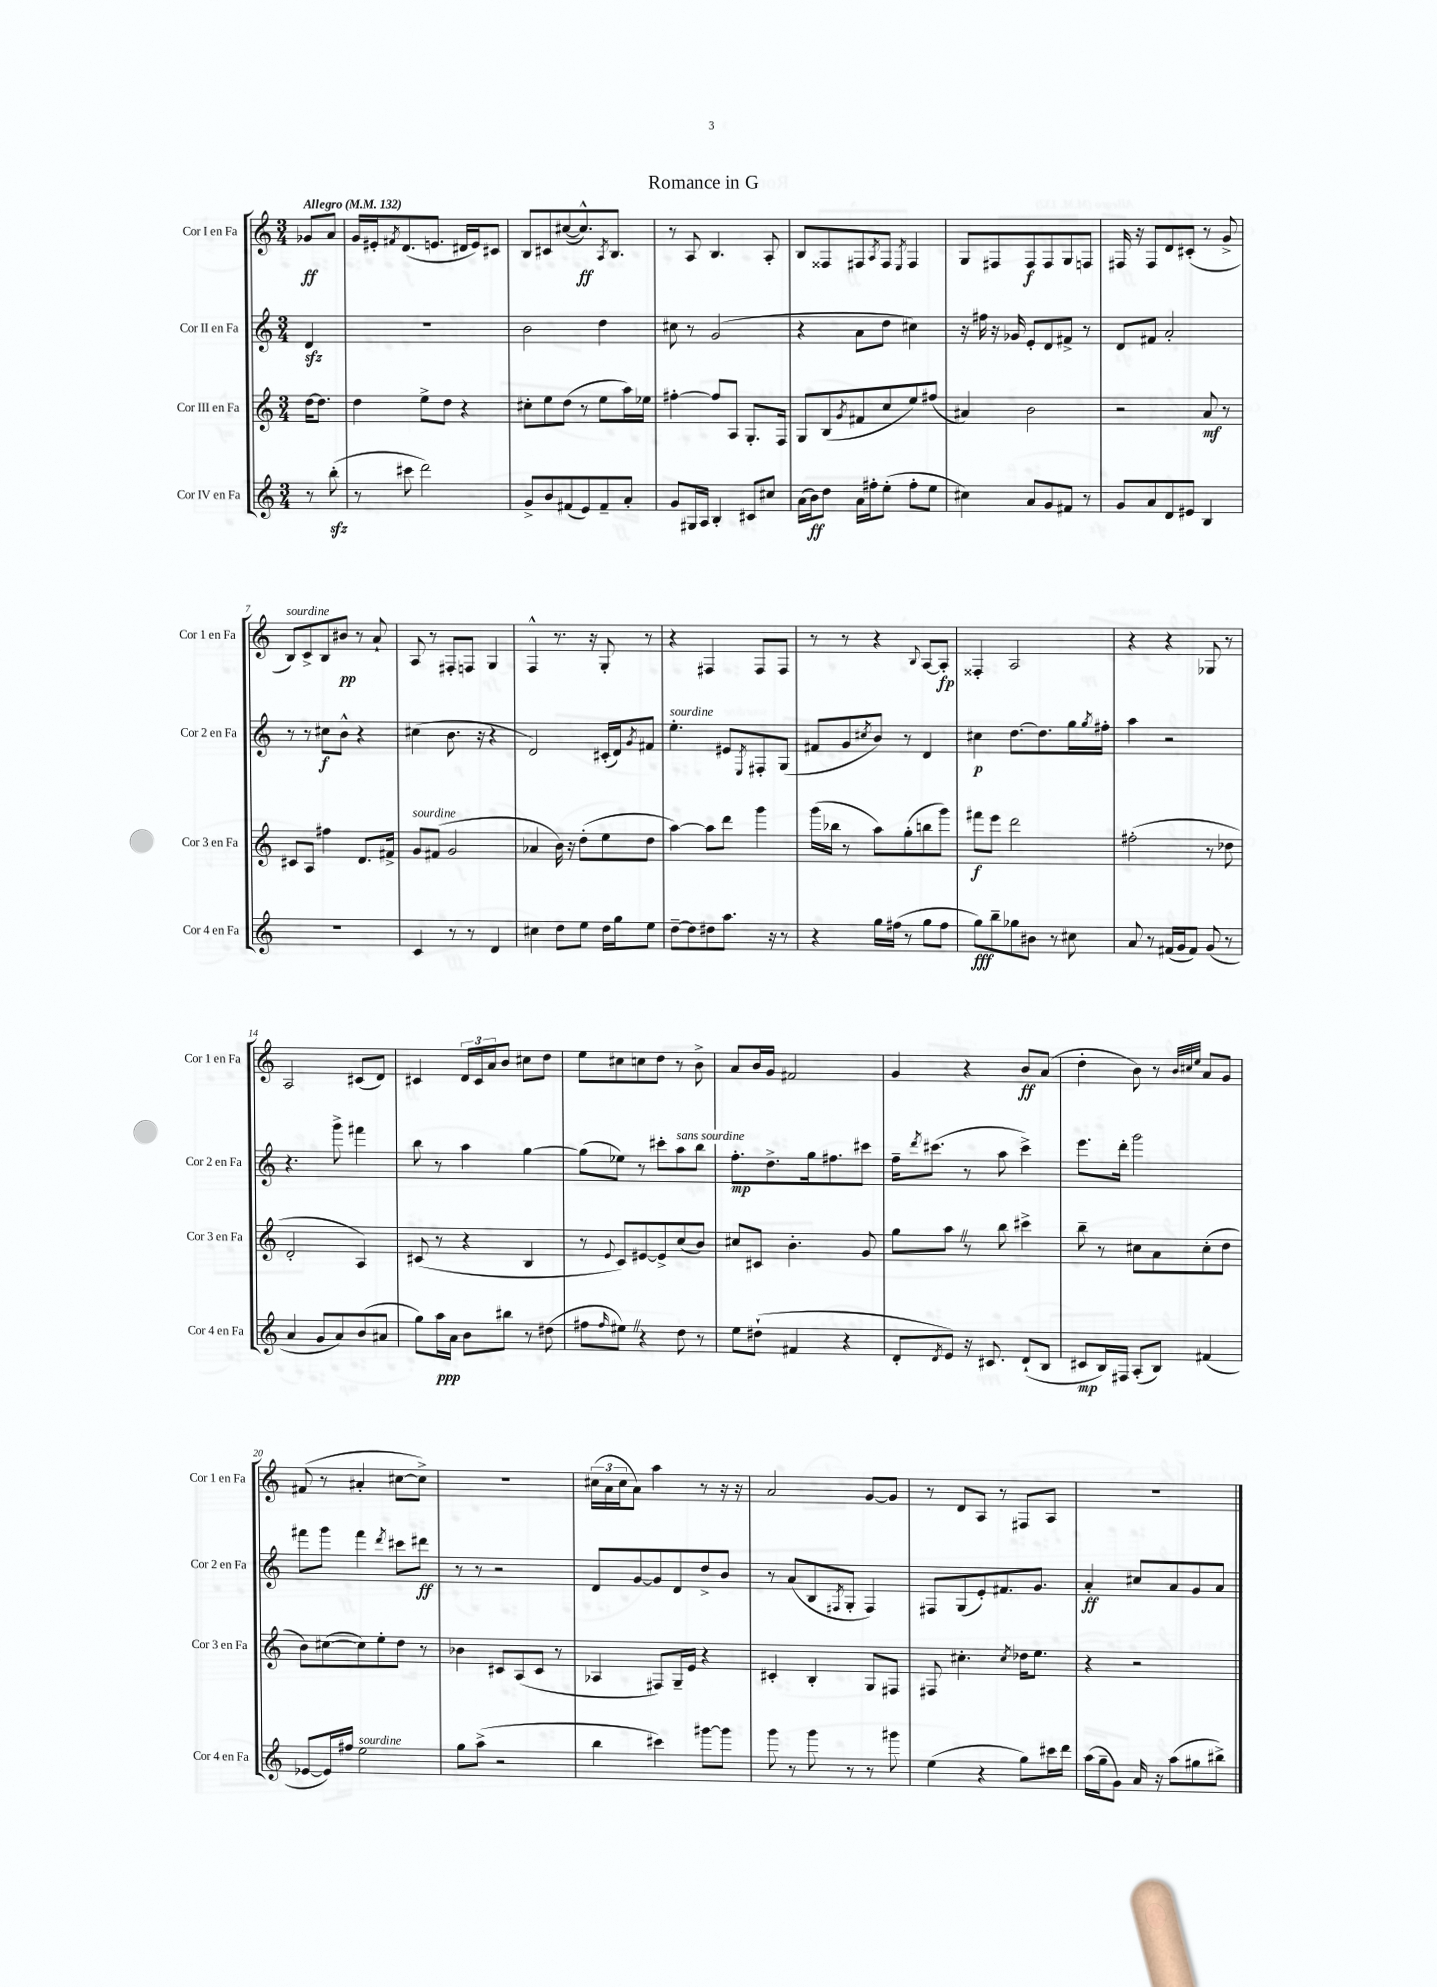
\header { title = "Romance in G" }
<<
\new StaffGroup <<
\new Staff = "s0" \with { instrumentName = "Cor I en Fa" shortInstrumentName = "Cor 1 en Fa" } {
    \clef treble \key c \major \numericTimeSignature \time 3/4 \partial 4 \tempo "Allegro" 4 = 132
    ges'8\ff a'8 |
    g'16 eis'16-. \acciaccatura { fis'8 } d'8.( e'8. dis'16 e'16) cis'8 |
    b8 cis'8 cis''8~( cis''8.-^\ff) \acciaccatura { a8 } b8. |
    r8 a8 b4. a8-. |
    b8 fisis8 fis8 \acciaccatura { a8 } fis8 \acciaccatura { e8 } fis4 |
    g8 fis8 fis8\f fis8 g8 f8 |
    fis16 r16 fis8 d'8 cis'8-.( r8 g'8-> |
    b8^\markup { \italic "sourdine" }) c'8-> b8 bis'8\pp r8 a'8-! |
    a8 r8 fis8-. f8 g4 |
    f4-^ r8. r16 g8-. r8 |
    r4 fis4 fis8 fis8 |
    r8 r8 r4 \appoggiatura { b8 } a8~ a8-.\fp |
    fisis4-. a2 |
    r4 r4 ges8 r8 |
    a2 cis'8( d'8) |
    cis'4 \tuplet 3/2 { d'16 cis'16 a'16 } b'8 cis''8 d''8 |
    e''8 cis''8 c''8 d''8 r8 b'8-> |
    a'8 b'16 g'16 fis'2 |
    g'4 r4 b'8\ff a'8( |
    d''4-. b'8) r8 \grace { b'32 cis''32 e''32 } a'8 g'8 |
    fis'8( r8 ais'4-. cis''8~ cis''8->) |
    R2. |
    \tuplet 3/2 { cis''16( a'16 cis''16 } a'8) a''4 r8 r16 r16 |
    a'2 g'8~ g'8 |
    r8 d'8 a8 r8 fis8 a8 |
    R2. \bar "|." |
}
\new Staff = "s1" \with { instrumentName = "Cor II en Fa" shortInstrumentName = "Cor 2 en Fa" } {
    \clef treble \key c \major \numericTimeSignature \time 3/4 \partial 4
    d'4\sfz |
    R2. |
    b'2 d''4 |
    cis''8 r8 g'2( |
    r4 a'8 d''8 cis''4) |
    r16 fis''16 r16 ges'16 e'8-. d'8 fis'8-> r8 |
    d'8 fis'8 a'2-. |
    r8 r8 cis''8\f b'8-^ r4 |
    cis''4( b'8. r16 r4 |
    d'2) cis'16-.( d'16) \acciaccatura { g'8 } fis'8 |
    e''4.-.^\markup { \italic "sourdine" } eis'8 \acciaccatura { e8 } fis8-. g8( |
    fis'8 g'8 \acciaccatura { cis''8 } b'8) r8 d'4 |
    cis''4\p d''8.~ d''8. g''16 \acciaccatura { g''8 } fis''16-. |
    a''4 r2 |
    r4. g'''8-> fis'''4 |
    b''8 r8 a''4 g''4~ |
    g''8( ees''8) r8 cis'''8-. a''8^\markup { \italic "sans sourdine" } b''8 |
    f''8.-.\mp d''8.-> g''16 fis''8. cis'''8 |
    f''16-- \acciaccatura { d'''8 } cis'''8.( r8 a''8 cis'''4->) |
    e'''8. d'''16-. g'''2 |
    fis'''8 g'''8 fis'''4 \acciaccatura { d'''8 } cis'''8 dis'''8\ff |
    r8 r8 r2 |
    d'8 g'8~ g'8 d'8 d''8-> b'8 |
    r8 a'8( b8 \acciaccatura { fis8 } g8-. fis4) |
    fis8 g8( e'8-.) fis'8. g'8. |
    a'4-.\ff cis''8 a'8 g'8 a'8 \bar "|." |
}
\new Staff = "s2" \with { instrumentName = "Cor III en Fa" shortInstrumentName = "Cor 3 en Fa" } {
    \clef treble \key c \major \numericTimeSignature \time 3/4 \partial 4
    d''16~ d''8. |
    d''4 e''8-> d''8 r4 |
    cis''8-. e''8 d''8( r8 e''8 a''16) ees''16 |
    fis''4~-. fis''8 a8 g8.-. f16 |
    g8 b8( \acciaccatura { g'8 } fis'8 c''8 e''8) fis''8( |
    ais'4) b'2 |
    r2 a'8\mf r8 |
    cis'8 a8 fis''4 d'8. fis'16-> |
    g'8^\markup { \italic "sourdine" } fis'8( g'2 |
    aes'4 b'16) r16 d''8-.( e''8 d''8 |
    a''4~) a''8 d'''8 g'''4 |
    g'''16( bes''16 r8 a''8) g''8-.( b''8 g'''8) |
    fis'''8\f e'''8 d'''2 |
    fis''2-.( r8 des''8 |
    d'2-. a4) |
    cis'8( r8 r4 b4 |
    r8 \appoggiatura { e'8 } c'8) eis'8~ eis'8-> c''8( b'8) |
    cis''8 cis'8 b'4.-. g'8 |
    g''8 a''8 \once \override BreathingSign.text = \markup { \musicglyph "scripts.caesura.straight" } \breathe r8 b''8 cis'''4-> |
    b''8-- r8 cis''8 a'8 cis''8-.( d''8 |
    b'8) cis''8~( cis''8) e''8-. d''8 r8 |
    bes'4 cis'8 a8( cis'8 r8 |
    aes4 fis8) g16-- e'16 r4 |
    cis'4-. b4-. g8 fis8 |
    fis8 cis''4.-. \acciaccatura { cis''8 } des''16 e''8. |
    r4 r2 \bar "|." |
}
\new Staff = "s3" \with { instrumentName = "Cor IV en Fa" shortInstrumentName = "Cor 4 en Fa" } {
    \clef treble \key c \major \numericTimeSignature \time 3/4 \partial 4
    r8 b''8-.\sfz( |
    r8 cis'''8 d'''2) |
    g'8-> b'8 fis'8( e'8) fis'8-- a'8-. |
    g'8 gis16 a16 b4-. cis'8 cis''8 |
    a'16( b'16\ff) d''8 a'16 fis''16-. e''8-.( fis''8-. e''8 |
    cis''4) a'8 g'8 fis'8 r8 |
    g'8 a'8 d'8 eis'8 b4 |
    R2. |
    c'4 r8 r8 d'4 |
    cis''4 d''8 e''8 d''16 g''16 e''8 |
    d''8~-- d''8 dis''8 a''8. r16 r8 |
    r4 g''16 fis''16( r8 g''8 fis''8 |
    g''8\fff) b''8-- ges''8 bis'8 r8 cis''8 |
    a'8 r8 fis'16( g'16 fis'8) g'8( r8 |
    a'4 g'8 a'8) b'8( ais'8 |
    g''8) a''16\ppp a'16 b'8 bis''8 r8 dis''8( |
    fis''8 \grace { fis''16 } eis''8) \once \override BreathingSign.text = \markup { \musicglyph "scripts.caesura.straight" } \breathe r4 d''8 r8 |
    e''8 dis''8-!( fis'4 r4 |
    d'8-. \acciaccatura { d'8 } e'8) r16 cis'8. d'8-!( b8 |
    cis'8\mp b16) fis16 a8-.( b8) fis'4( |
    ees'8~ ees'16) fis''16 e''2^\markup { \italic "sourdine" } |
    g''8 a''8->( r2 |
    b''4 cis'''4) gis'''8~ gis'''8 |
    g'''8 r8 g'''8 r8 r8 gis'''8 |
    e''4( r4 g''8) cis'''16 d'''16 |
    a''16( g''16-- g'8) a'16 r16 a''8( gis''8 bis''8->) \bar "|." |
}
>>
>>
